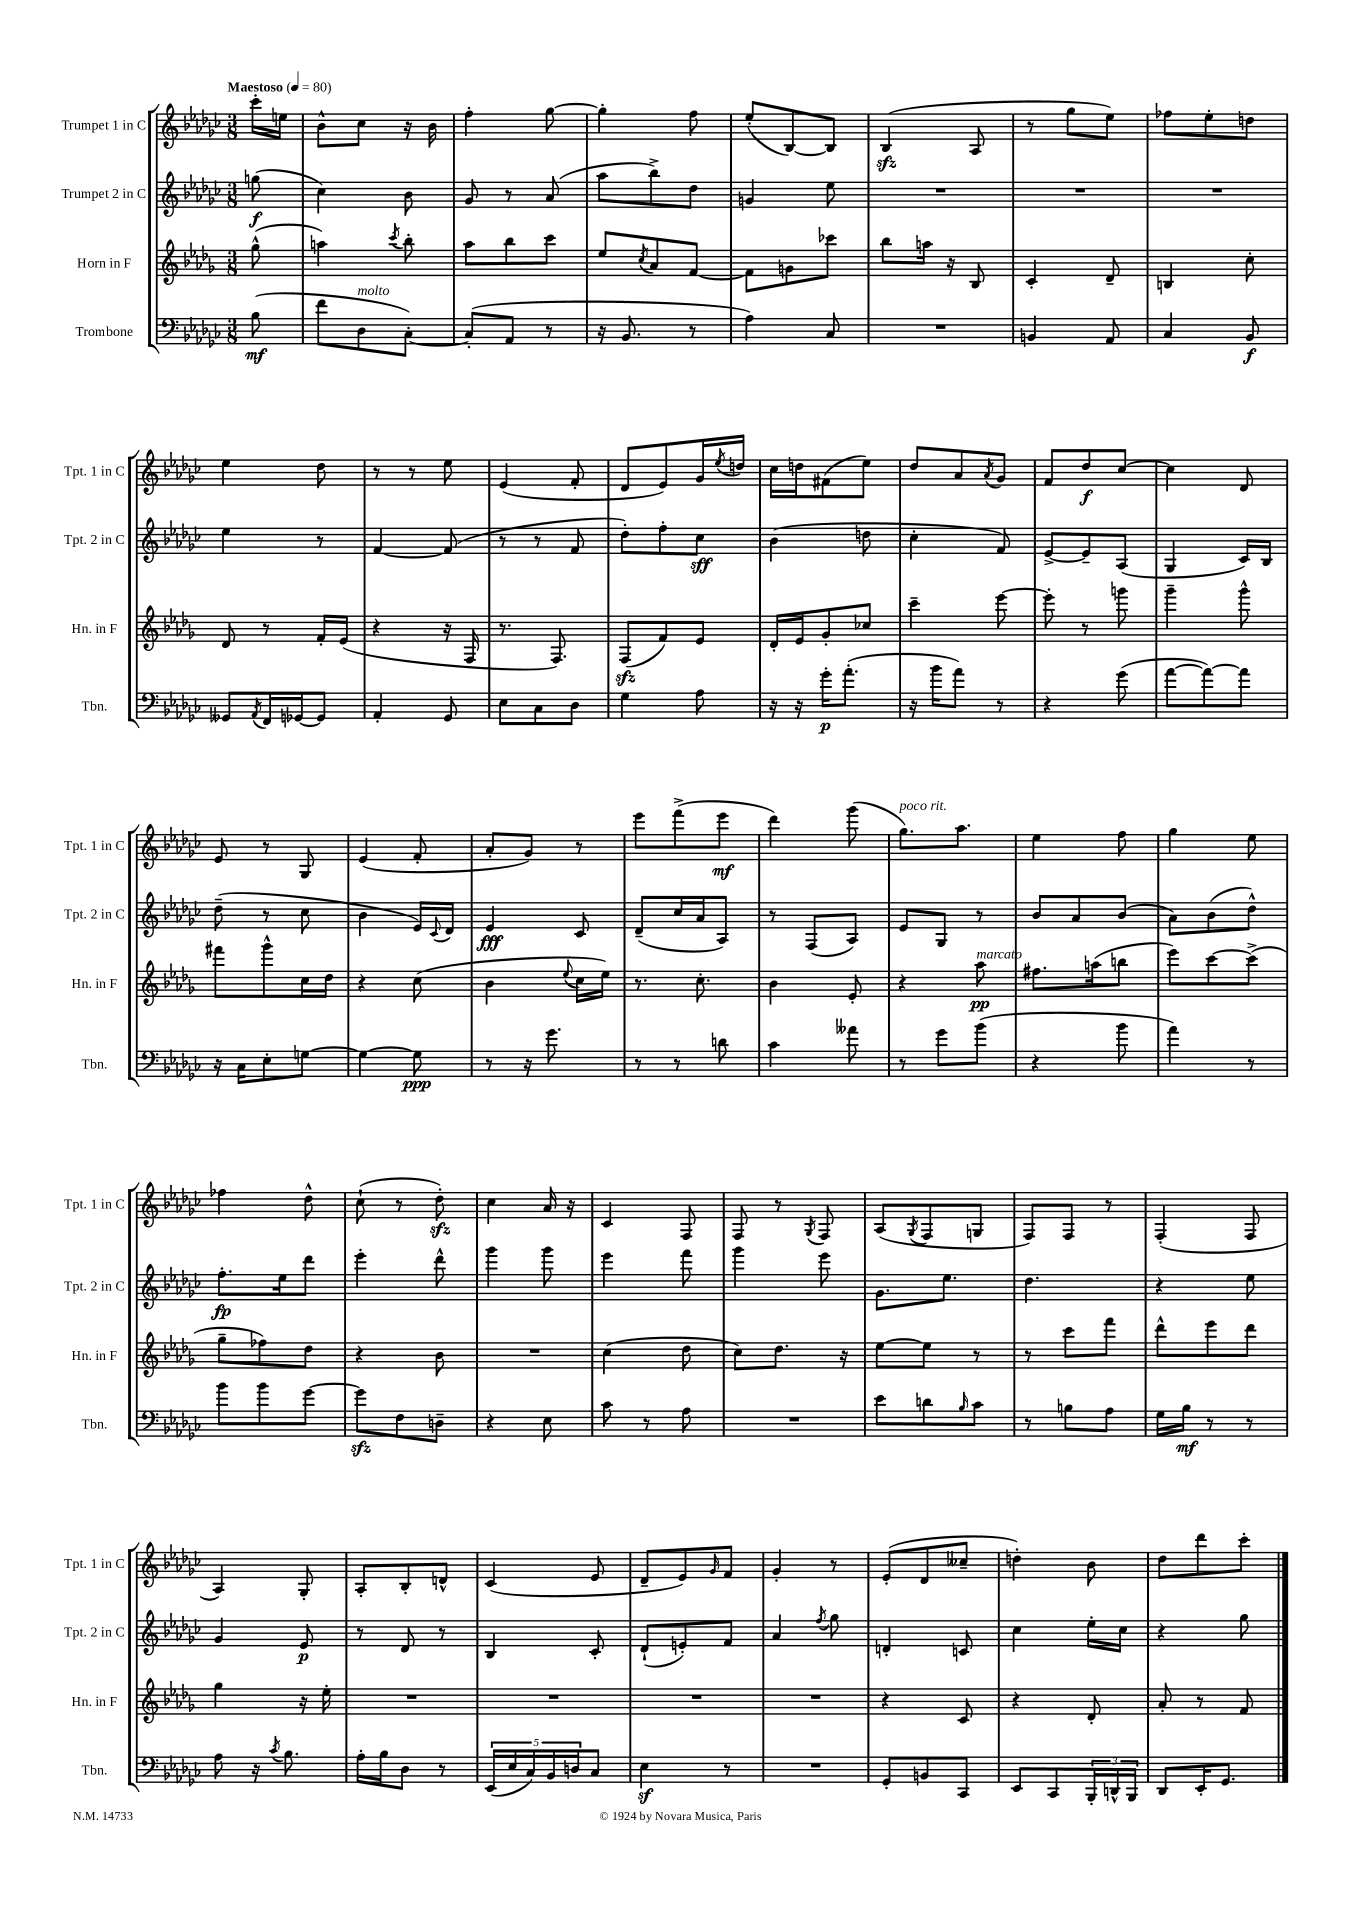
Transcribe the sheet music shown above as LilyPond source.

<<
\new StaffGroup <<
\new Staff = "s0" \with { instrumentName = "Trumpet 1 in C" shortInstrumentName = "Tpt. 1 in C" } {
    \clef treble \key ges \major \numericTimeSignature \time 3/8 \partial 8 \tempo "Maestoso" 4 = 80
    ces'''16-. e''16 |
    bes'8-^ ces''8 r16 bes'16 |
    f''4-. ges''8~ |
    ges''4-. f''8 |
    ees''8-.( bes8~) bes8 |
    bes4\sfz( aes8 |
    r8 ges''8 ees''8) |
    fes''8 ees''8-. d''8 |
    ees''4 des''8 |
    r8 r8 ees''8 |
    ees'4( f'8-. |
    des'8 ees'8) ges'16 \acciaccatura { ees''8 } d''16 |
    ces''16 d''16 fis'8( ees''8) |
    des''8 aes'8 \acciaccatura { aes'8 } ges'8 |
    f'8 des''8\f ces''8~ |
    ces''4 des'8 |
    ees'8 r8 ges8 |
    ees'4( f'8-. |
    aes'8-. ges'8) r8 |
    ees'''8 f'''8->( ees'''8\mf |
    des'''4) ges'''8( |
    ges''8.^\markup { \italic "poco rit." }) aes''8. |
    ees''4 f''8 |
    ges''4 ees''8 |
    fes''4 des''8-^ |
    ces''8-!( r8 des''8-.\sfz) |
    ces''4 aes'16 r16 |
    ces'4 f8 |
    f8 r8 \acciaccatura { ges8 } f8 |
    aes8( \acciaccatura { ges8 } f8 g8 |
    f8) f8 r8 |
    f4-.( f8 |
    aes4) ges8-. |
    aes8-. bes8-. d'8-^ |
    ces'4( ees'8 |
    des'8-- ees'8) \grace { ges'16 } f'8 |
    ges'4-. r8 |
    ees'8-.( des'8 ceses''8-- |
    d''4-.) bes'8 |
    des''8 des'''8 ces'''8-. \bar "|." |
}
\new Staff = "s1" \with { instrumentName = "Trumpet 2 in C" shortInstrumentName = "Tpt. 2 in C" } {
    \clef treble \key ges \major \numericTimeSignature \time 3/8 \partial 8
    g''8\f( |
    ces''4) bes'8 |
    ges'8 r8 aes'8( |
    aes''8 bes''8->) des''8 |
    g'4 ees''8 |
    R4. |
    R4. |
    R4. |
    ees''4 r8 |
    f'4~ f'8( |
    r8 r8 f'8 |
    des''8-.) f''8-. ces''8\sff |
    bes'4( d''8 |
    ces''4-. f'8) |
    ees'8~-> ees'8-- aes8( |
    ges4 ces'16) bes16 |
    des''8--( r8 ces''8 |
    bes'4 ees'16) \appoggiatura { ces'8 } des'16 |
    ees'4\fff ces'8 |
    des'8--( ces''16 aes'16 aes8) |
    r8 f8( aes8) |
    ees'8 ges8 r8 |
    bes'8 aes'8 bes'8( |
    aes'8) bes'8( des''8-^) |
    f''8.-.\fp ees''16 des'''8 |
    ees'''4-. des'''8-^ |
    ges'''4 ges'''8 |
    ees'''4 f'''8 |
    ges'''4 ees'''8 |
    ges'8. ees''8. |
    des''4. |
    r4 ees''8 |
    ges'4 ees'8\p |
    r8 des'8 r8 |
    bes4 ces'8-. |
    des'8-!( e'8-.) f'8 |
    aes'4 \acciaccatura { f''8 } ges''8 |
    d'4-. c'8 |
    ces''4 ees''16-. ces''16 |
    r4 ges''8 \bar "|." |
}
\new Staff = "s2" \with { instrumentName = "Horn in F" shortInstrumentName = "Hn. in F" } {
    \clef treble \key des \major \numericTimeSignature \time 3/8 \partial 8
    ges''8-^( |
    a''4) \acciaccatura { c'''8 } bes''8-. |
    aes''8 bes''8 c'''8 |
    ees''8 \acciaccatura { c''8 } aes'8 f'8~ |
    f'8 g'8 ces'''8 |
    bes''8 a''16 r16 bes8 |
    c'4-. des'8-- |
    b4 c''8-. |
    des'8 r8 f'16-. ees'16( |
    r4 r16 f16 |
    r8. f8.) |
    f8\sfz( f'8) ees'8 |
    des'16-. ees'16 ges'8-. ces''8 |
    c'''4-- ees'''8~ |
    ees'''8-. r8 g'''8 |
    ges'''4-- ges'''8-^ |
    fis'''8 ges'''8-^ c''16 des''16 |
    r4 c''8( |
    bes'4 \appoggiatura { ees''8 } c''16 ees''16) |
    r8. c''8.-. |
    bes'4 ees'8-. |
    r4 aes''8\pp^\markup { \italic "marcato" } |
    fis''8. a''16( b''8 |
    ees'''8) c'''8~ c'''8->( |
    ges''8-- fes''8) des''8 |
    r4 bes'8 |
    R4. |
    c''4( des''8 |
    c''8) des''8. r16 |
    ees''8~ ees''8 r8 |
    r8 c'''8 f'''8 |
    des'''8-^ ees'''8 des'''8 |
    ges''4 r16 ees''16-. |
    R4. |
    R4. |
    R4. |
    R4. |
    r4 c'8 |
    r4 des'8-. |
    aes'8-. r8 f'8 \bar "|." |
}
\new Staff = "s3" \with { instrumentName = "Trombone" shortInstrumentName = "Tbn." } {
    \clef bass \key ges \major \numericTimeSignature \time 3/8 \partial 8
    bes8\mf( |
    f'8 des8^\markup { \italic "molto" } ces8~-.) |
    ces8-.( aes,8 r8 |
    r16 bes,8. r8 |
    aes4) ces8 |
    R4. |
    b,4 aes,8 |
    ces4 bes,8\f |
    geses,8 \acciaccatura { aes,8 } f,16 ges,16~ ges,8 |
    aes,4-. ges,8 |
    ees8 ces8 des8 |
    ges4 aes8 |
    r16 r16 ges'16-.\p aes'8.-.( |
    r16 bes'16 aes'8) r8 |
    r4 ges'8( |
    aes'8~ aes'8~) aes'8 |
    r16 ces16 ees8-. g8~ |
    g4~ g8\ppp |
    r8 r16 ges'8. |
    r8 r8 d'8 |
    ces'4 aeses'8 |
    r8 ges'8 bes'8( |
    r4 bes'8 |
    aes'4) r8 |
    bes'8 bes'8 ges'8~ |
    ges'8\sfz f8 d8-- |
    r4 ees8 |
    ces'8 r8 aes8 |
    R4. |
    ees'8 d'8 \grace { bes16 } ces'8 |
    r8 b8 aes8 |
    ges16 bes16\mf r8 r8 |
    aes8 r16 \acciaccatura { ces'8 } bes8. |
    aes16-. bes16 des8 r8 |
    \tuplet 5/4 { ees,16( ees16 ces16) bes,16 d16 } ces8 |
    ees4\sf r8 |
    R4. |
    ges,8-. b,8 ces,8 |
    ees,8 ces,8 \tuplet 3/2 { bes,,16-. d,16-^ bes,,16 } |
    des,8 ees,16-. ges,8. \bar "|." |
}
>>
>>
\layout { \context { \Score \remove "Bar_number_engraver" } }
